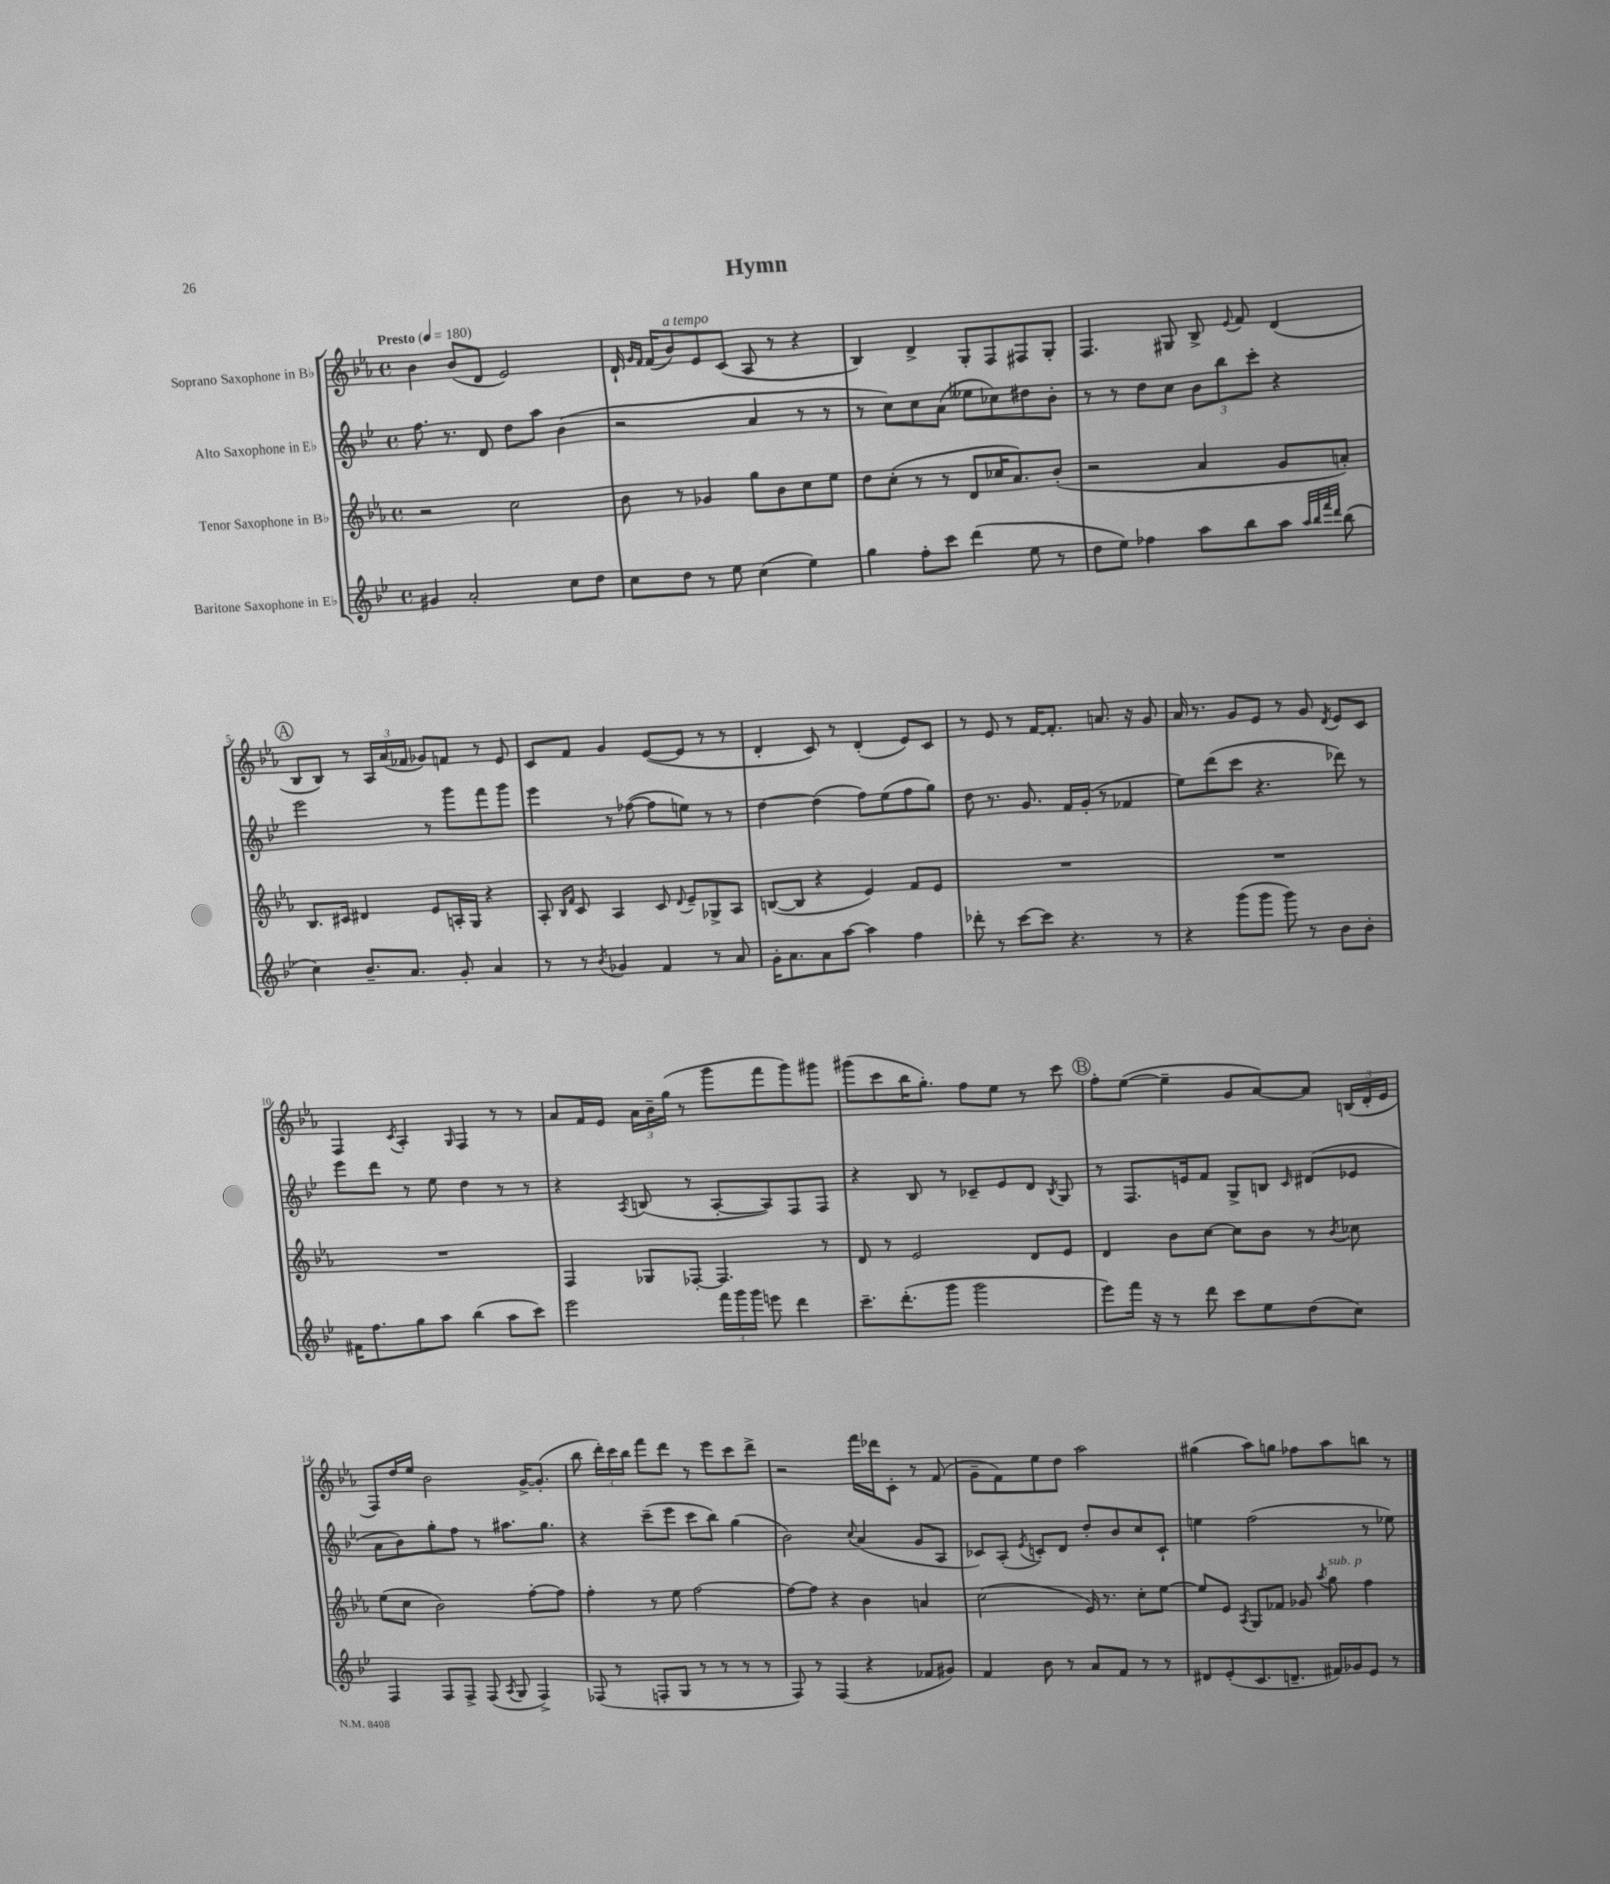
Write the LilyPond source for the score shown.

\header { title = "Hymn" }
<<
\new StaffGroup <<
\new Staff = "s0" \with { instrumentName = "Soprano Saxophone in Bb" } {
    \clef treble \key ees \major \defaultTimeSignature \time 4/4 \tempo "Presto" 4 = 180
    \autoBeamOff bes'4 bes'8[( d'8] ees'2) |
    d'16-! \grace { g'16[ f'16] } f'16[( bes'8^\markup { \italic "a tempo" }) ees'8 c'8]( aes8 r8 r4 |
    bes4) d'4-> g8[-. f8 fis8 g8]-. |
    f4. gis8 bes8-> \appoggiatura { ees'8 } f'8 d'4( |
    \mark \markup { \circle "A" } bes8[ bes8]) r8 \tuplet 3/2 { aes16[ aes'16( fes'16] } ges'8[) f'8] r8 ees'8 |
    c'8[ f'8] g'4 ees'8[~( ees'8] r8 r8 |
    d'4-. c'8) r8 d'4-.( ees'8[) c'8] |
    r8 ees'8 r8 f'16[~ f'8.]-. a'8. r16 g'8 |
    aes'16 r8. g'8[ ees'8] r8 g'8 \acciaccatura { d'8 } ees'8[ c'8] |
    f4 \acciaccatura { c'8 } aes4-. \grace { g16 } f4 r8 r8 |
    aes'8[ f'16 ees'16] \tuplet 3/2 { aes'16[ bes'16-- g''16]( } r8 g'''8[ f'''8 g'''8) gis'''8] |
    gis'''8[( c'''8 bes''16 g''8.]-.) f''8[ ees''8] r8 c'''8 |
    \mark \markup { \circle "B" } f''8[-. ees''8]~( ees''4-- g'8[ aes'8~) aes'8] \tuplet 3/2 { b16[( d'16-. ees'16] } |
    f8[) d''16 ees''16] bes'2 g'16[~-> g'8.]-.( |
    bes''8 \tuplet 3/2 { d'''16[-.) c'''16 bes''16] } f'''8[ d'''8] r8 ees'''8[ c'''8 d'''8]-> |
    r2 f'''16[ des'''16 c'8]-. r8 f'8( |
    g'8[-- f'8) ees''8 d''8] aes''2 |
    gis''4( aes''8[) g''8] fes''8[ aes''8 b''8] r8 \bar "|." |
}
\new Staff = "s1" \with { instrumentName = "Alto Saxophone in Eb" } {
    \clef treble \key bes \major \defaultTimeSignature \time 4/4
    \autoBeamOff f''8. r8. d'8 d''8[ a''8] bes'4( |
    r2 a'4 r8 r8 |
    r8 c''8[) c''8 a'8]( eeses''8[ ces''8) dis''8 bes'8]-. |
    r8 r8 d''8[ c''8] \tuplet 3/2 { bes'8[ bes''8 c'''8]-. } r4 |
    \mark \markup { \circle "A" } ees'''2 r8 g'''8[ f'''8 g'''8] |
    ees'''4 r8 fes''8~( fes''8[ e''8]) r8 r8 |
    d''4~ d''4( f''8[) ees''8( f''8 g''8]) |
    d''8 r8. g'8. f'16[ g'16]-.( r8 fes'4 |
    ees''8[) d'''8( c'''8] r4. des'''8) r8 |
    ees'''8[ d'''8] r8 ees''8 d''4 r8 r8 |
    r4 \acciaccatura { a8 } b8( r8 a8[~-. a8) f8 f8] |
    r4 bes8 r8 ces'8[-- ees'8 d'8] \acciaccatura { bes8 } g8 |
    \mark \markup { \circle "B" } r8 f8.[ e'16 f'8] g8[-> b8] \grace { c'16 } dis'8[( ees'8] |
    a'8[ bes'8) g''8-. f''8] r8 ais''8.[ g''8.] |
    r4 c'''8[--( ees'''8] c'''8[ bes''8]) g''4( |
    bes'2) \appoggiatura { c''8 } a'4( g'8[ a8] |
    ces'8[) a8]-.( \acciaccatura { ees'8 } c'8[-.) d'8] d''8[-. bes'8 c''8 c'8]-! |
    e''4 f''2( r8 ees''8) \bar "|." |
}
\new Staff = "s2" \with { instrumentName = "Tenor Saxophone in Bb" } {
    \clef treble \key ees \major \defaultTimeSignature \time 4/4
    \autoBeamOff r2 c''2 |
    bes'8 r8 ges'4 g''8[ bes'8 c''8 ees''8] |
    d''8[ c''8]-.( r8 r8 d'8[ ces''16 aes'8.) bes'8]-.( |
    r2 aes'4 g'8[ a'8]-.) |
    \mark \markup { \circle "A" } bes8.[ cis'16] dis'4 ees'8[ a16-. g16] r4 |
    aes8-. \grace { bes16[ f'16] } c'8 aes4 c'8 \appoggiatura { d'8 } ees'8[-- ges8-> aes8] |
    b8[~( b8] r4 ees'4) f'8[ ees'8] |
    R1 |
    R1 |
    R1 |
    f4 ges8[ fes8]~-. fes4. r8 |
    d'8 r8 ees'2 d'8[ ees'8] |
    \mark \markup { \circle "B" } d'4 bes'8[ c''8]~ c''8[ bes'8] r8 \acciaccatura { bes'8 } ces''8 |
    ees''8[( c''8] bes'2) f''8[~-. f''8] |
    f''4-. r8 ees''8 f''2~ |
    f''8[~ f''8] r4 bes'4 a'4 |
    c''2( ees'16) r8. c''8[-. ees''8]~ |
    ees''8[ ees'8] \acciaccatura { aes8 } g8[ fes'8] ges'8 \acciaccatura { aes''8 } g''8^\markup { \italic "sub. p" } f''4 \bar "|." |
}
\new Staff = "s3" \with { instrumentName = "Baritone Saxophone in Eb" } {
    \clef treble \key bes \major \defaultTimeSignature \time 4/4
    \autoBeamOff gis'4 a'2-. c''8[ d''8] |
    c''8[ d''8] r8 ees''8 c''4( ees''4) |
    g''4 f''8[-. c'''8] d'''4( ees''8 r8 |
    d''8[ ees''8]) fes''4 a''8[ bes''8 a''8] \grace { a''32[ bes''32 f'''32 d'''32] } bes''8( |
    \mark \markup { \circle "A" } c''4) bes'8.[-- a'8.] g'8-. a'4 |
    r8 r8 \acciaccatura { bes'8 } ges'4 f'4 r8 a'8 |
    g'16[-. a'8. a'8 a''8]~ a''4 f''4 |
    des'''8-. r8 c'''8[~ c'''8] r4. r8 |
    r4 g'''8[( g'''8] g'''8) r8 bes'8[ bes'8]-. |
    fis'16[ f''8. g''8 a''8] bes''4( a''8[ c'''8]) |
    ees'''2 \tuplet 3/2 { f'''16[ g'''16 g'''16] } e'''8 d'''4 |
    c'''8.[-- d'''8.-.( g'''8] g'''2 |
    \mark \markup { \circle "B" } ees'''8[) f'''16] r16 r8 d'''8 c'''8[ ees''8 d''8( c''8]) |
    f4 f8[ f8]-> f8( \acciaccatura { a8 } g8 f4->) |
    fes8( r8 f8[-. g8] r8 r8 r8 r8 |
    f8) r8 f4( r4 fes'8[ gis'8]) |
    f'4 bes'8 r8 a'8[ f'8] r8 r8 |
    dis'8[ ees'8-.( c'8. d'8.]-- fis'16[) ges'16 ees'8] r8 \bar "|." |
}
>>
>>
